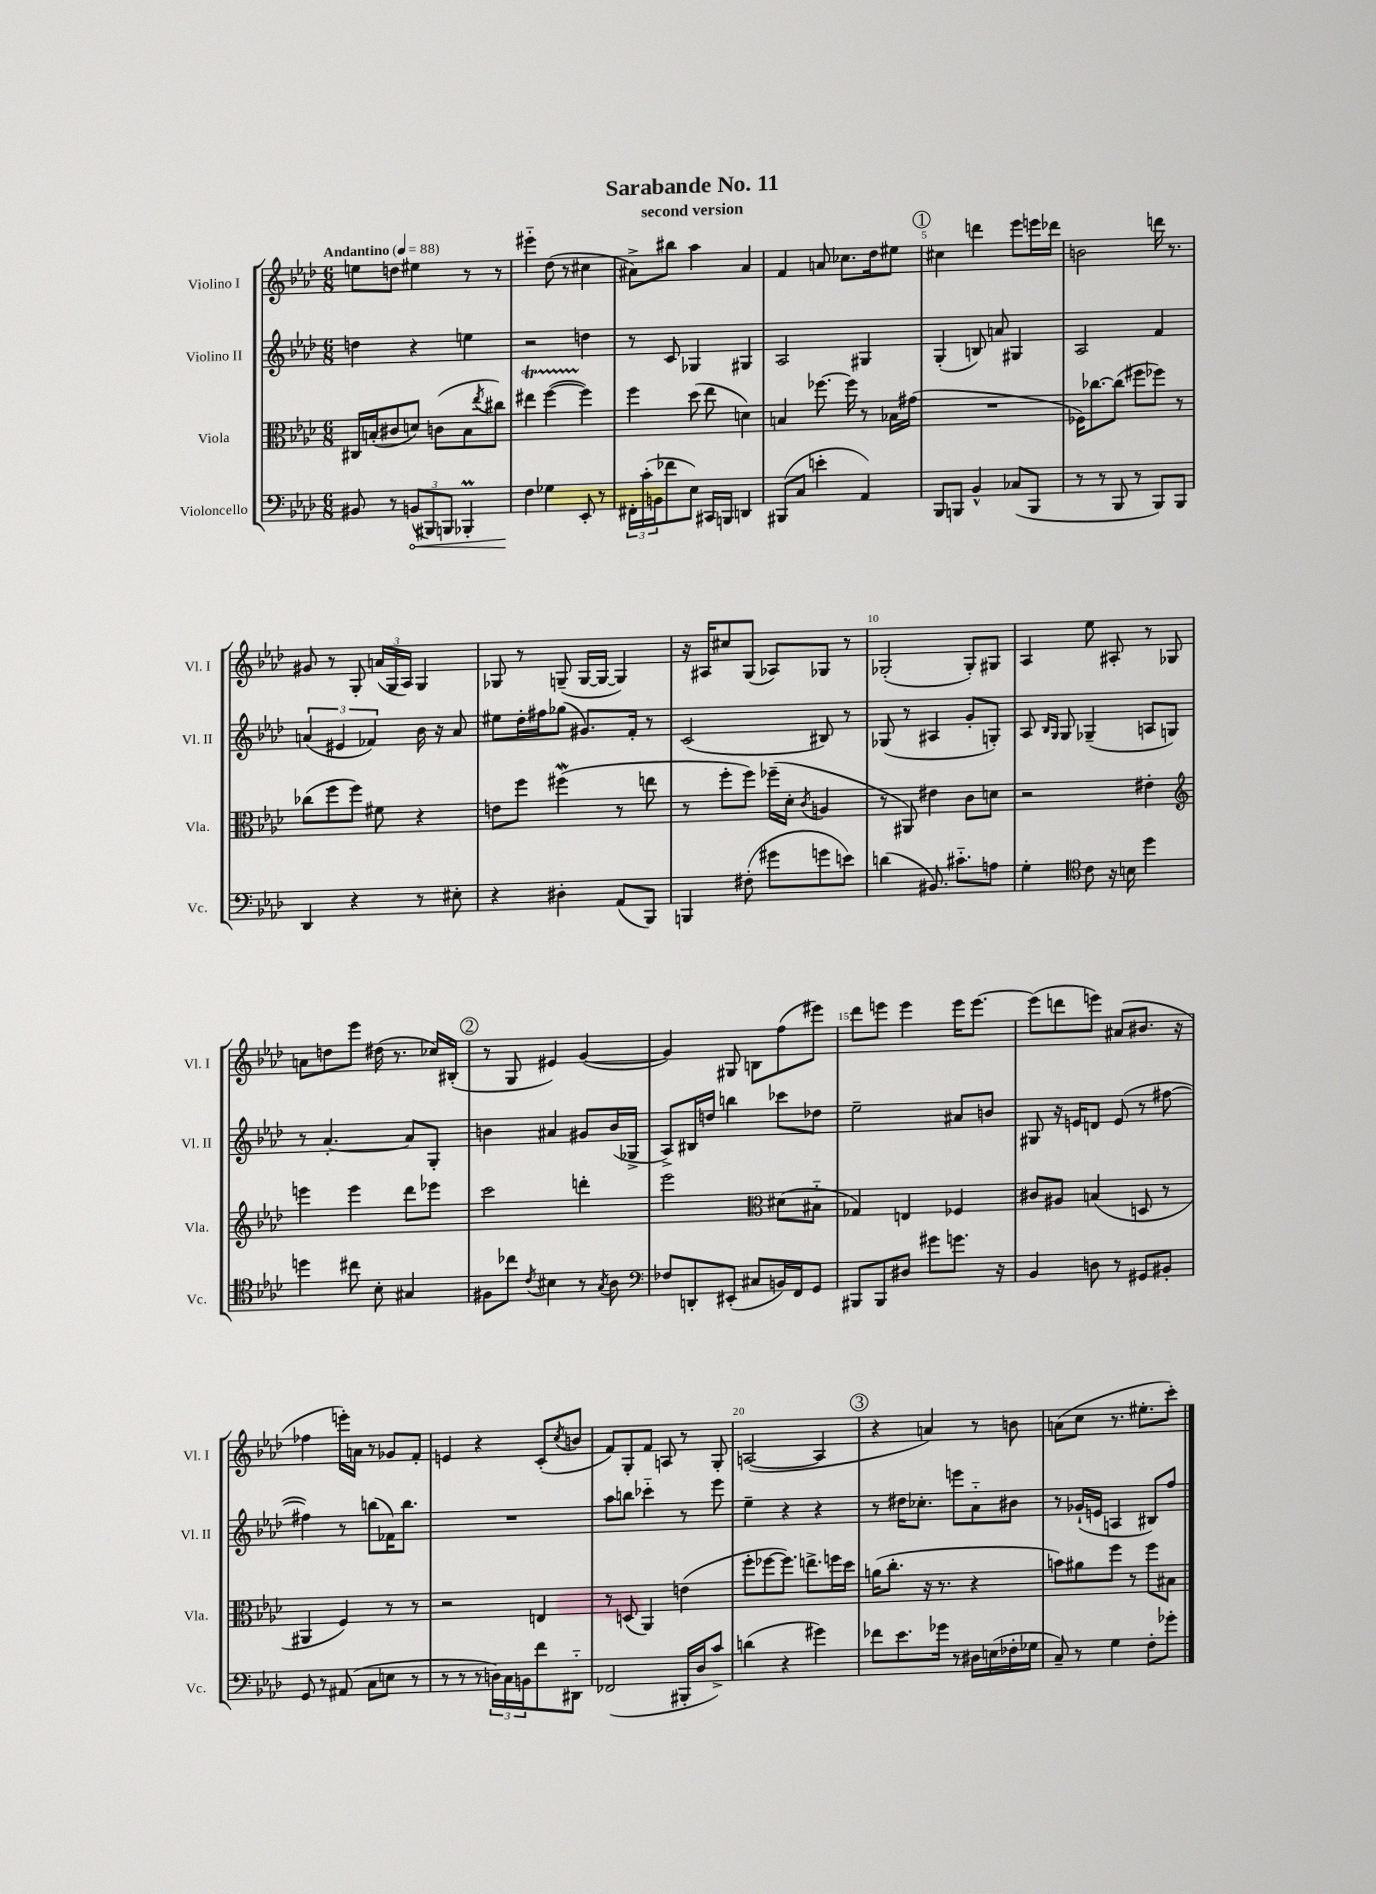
\header { title = "Sarabande No. 11" subtitle = "second version" }
<<
\new StaffGroup <<
\new Staff = "s0" \with { instrumentName = "Violino I" shortInstrumentName = "Vl. I" } {
    \clef treble \key aes \major \numericTimeSignature \time 6/8 \tempo "Andantino" 4 = 88
    e''8 d''8 eis''4 r8 r8 |
    eis'''4-_ des''8( r8 cis''4 |
    ais'8->) bis''8 aes''4 ais'4 |
    f'4 a'8 ces''8. des''16 eis''8 |
    \mark \markup { \circle "1" } cis''4 d'''4 ees'''8 e'''16 des'''16 |
    b'2 d'''16 r8. |
    gis'8 r8 g8-. \tuplet 3/2 { a'16( g16 aes16) } g4 |
    ges8 r8 g8--( g16~ g16~ g4) |
    r16 ais16 cis''8 g8( aes8) ges8 r8 |
    ges2-.( ges8-.) gis8 |
    aes4 ees''8 ais8-. r8 ges8 |
    a'8 d''8 ees'''8 dis''16( r8. ces''16) bis16-.( |
    \mark \markup { \circle "2" } r8 g8 eis'4) g'4~( |
    g'4) gis8 b8 f''8( eis'''8) |
    des'''8 e'''8 e'''4 e'''16 e'''8.~ |
    e'''8( d'''8 e'''8) ais'8( bis'8. r16 |
    fes''4 e'''16-.) a'16 r8 ges'8 f'8-. |
    e'4 r4 c'8-.( \acciaccatura { c''8 } b'8 |
    f'8) g8-. f'8 a8 r8 g8-. |
    a2~( a4 |
    \mark \markup { \circle "3" } r4 a'4) r8 b'8 |
    a'8( c''8 r8. eis''8.-. c'''8-.) \bar "|." |
}
\new Staff = "s1" \with { instrumentName = "Violino II" shortInstrumentName = "Vl. II" } {
    \clef treble \key aes \major \numericTimeSignature \time 6/8
    d''4 r4 e''4 |
    r2 d''4 |
    r8 c'8 ges4 gis4 |
    aes2 gis4 |
    \mark \markup { \circle "1" } g4-.( b8) a'8 gis4 |
    aes2 f'4 |
    \tuplet 3/2 { a'4( eis'4 fes'4) } bes'16 r16 a'8 |
    eis''8 des''16-. fis''16 ges''8( gis'8.) f'16-. r8 |
    c'2( bis8) r8 |
    ges8( r8 ais4 g'8-. g8-.) |
    aes8 \grace { bes16 g16 } g8 ges4--( a8 g8) |
    r8 aes'4.~-. aes'8 g8-. |
    \mark \markup { \circle "2" } b'4 ais'4 gis'8 b'16( ges16-> |
    aes8->) bis16 d''16 b''4 ces'''8 des''8 |
    ees''2-- ais'8 b'8 |
    gis8 r16 e'16 d'8 e'8( r8 fis''8~ |
    fis''4) r8 b''8( fes'16) b''8. |
    R2. |
    aes''8 b''8 ces'''4-_ r8 ees'''8 |
    ees''4-- r4 r4 |
    \mark \markup { \circle "3" } r8 dis''16 ces''8.-. e'''8 aes'8-_ bis'8 |
    r8 ges'16-!( e'16 a4 bis8) f''8 \bar "|." |
}
\new Staff = "s2" \with { instrumentName = "Viola" shortInstrumentName = "Vla." } {
    \clef alto \key aes \major \numericTimeSignature \time 6/8
    cis16 b16-.( cis'8 d'8) c'8( b8 \acciaccatura { ees''8 } cis''8) |
    eis''4\startTrillSpan f''4~( f''4\stopTrillSpan) |
    f''4 des''8( ees''8 d'4) |
    b4 fes''8.~ fes''16 r8 bes16 gis'16( |
    \mark \markup { \circle "1" } R2. |
    fes16) ces''8.~ ces''8( fis''8 fes''8) r8 |
    ces''8( f''8 f''8) fis'8 r4 |
    e'8 f''8 fis''4\mordent( r8 e''8 |
    r8 f''8-. f''8) fes''16--( des'16-. \acciaccatura { c'8 } a4 |
    r8 ais,8) eis'4 c'8 d'8 |
    r2 eis'4-. |
    \clef treble e'''4 e'''4 des'''8 ees'''8 |
    \mark \markup { \circle "2" } c'''2 d'''4-. |
    ees'''2 \clef alto dis'8( bis8-_ |
    ges4) e4 fes4 |
    cis'8 ais8 b4( d8 r8 |
    ais,4 f4) r8 r8 |
    r2 e4 |
    r8 d8( aes,4) e'4( |
    f''8-. fes''8~ fes''8.) e''8.-> f''16 des''16 |
    \mark \markup { \circle "3" } a'16( c''8.-. r16 r8. r4 |
    b'8) ais'8 f''8 r8 f''8 bis8 \bar "|." |
}
\new Staff = "s3" \with { instrumentName = "Violoncello" shortInstrumentName = "Vc." } {
    \clef bass \key aes \major \numericTimeSignature \time 6/8
    bis,8 r8 \tuplet 3/2 { \once \override Hairpin.circled-tip = ##t b,8\<( bis,,8) b,,8 } bes,,4-.\prall |
    f4\! ges4 ees,8-. r8 |
    \tuplet 3/2 { fis,16-. c'16-.( b,16 } fes'8 ees8) cis,16 b,,16 d,4 |
    bis,,8( c8 e'4-. aes,4) |
    \mark \markup { \circle "1" } bes,,8 b,,8 bes,4-^ ces8( b,,8 |
    r8 r8 bes,,8 r8 bes,,8) bes,,8 |
    des,4 r4 r8 eis8-. |
    r4 dis4-. aes,8( bes,,8) |
    b,,4 fis8-.( gis'8 g'8 e'8) |
    d'4( bis,8.) cis'8.-_ a8 |
    g4-. \clef tenor c'8 r16 b16 des''4 |
    d''4 cis''8 bes8-. gis4 |
    \mark \markup { \circle "2" } fis8 ces''8 \acciaccatura { c'8 } bis4 r8 \acciaccatura { g8 } aes8 |
    \clef bass fes8 d,8-. eis,8-.( cis8 b,16) f,16 g,8 |
    bis,,8 bis,,8 dis8 gis'8 g'8. r16 |
    bes,4 d8 r8 gis,8 bis,8-. |
    g,8 r8 ais,8( c8 e8 r8 |
    r8 r8 r8 \tuplet 3/2 { d16) c16 b,16 } f'8 dis,8-_ |
    fes,2( bis,,16-. des16 c'8->) |
    d'4( r4 gis'4) |
    \mark \markup { \circle "3" } fes'8 ees'8. ges'16 r8 dis16 e16( fes16-. ges16 |
    c8--) r8 g4 f8-. ges'8-. \bar "|." |
}
>>
>>
\layout { \context { \Score \override BarNumber.break-visibility = ##(#f #t #t) barNumberVisibility = #(every-nth-bar-number-visible 5) } }
